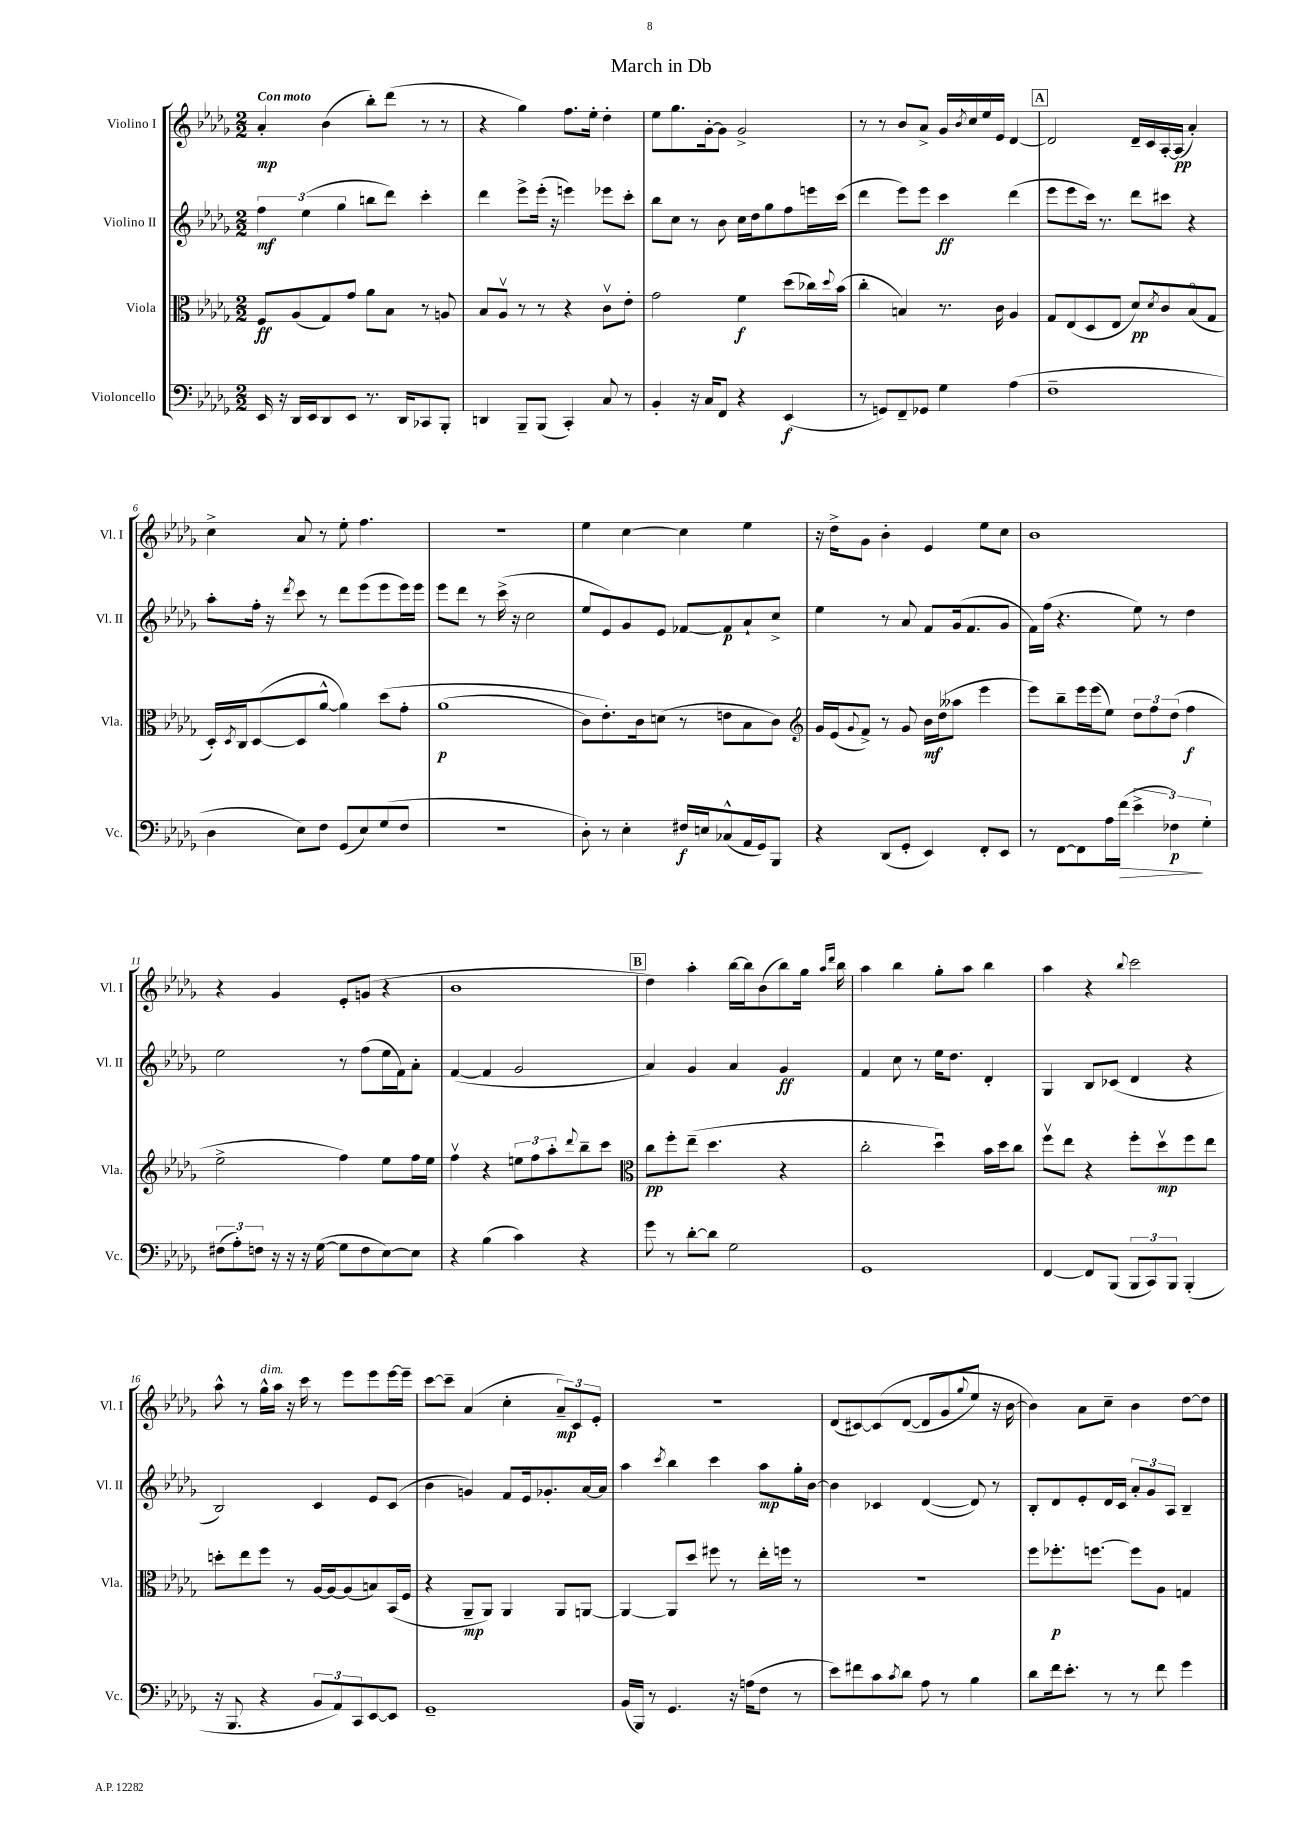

**kern	**kern	**kern	**kern
*staff4	*staff3	*staff2	*staff1
*clefF4	*clefC3	*clefG2	*clefG2
*k[b-e-a-d-g-]	*k[b-e-a-d-g-]	*k[b-e-a-d-g-]	*k[b-e-a-d-g-]
*M2/2	*M2/2	*M2/2	*M2/2
16EE-	8F	6ff	4a-'
16r	.	.	.
16DD-	(8A-	.	.
.	.	(6ee-	.
16EE-	.	.	.
8DD-	8G-)	.	(4b-
.	.	6gg-	.
8EE-	8g-	.	.
8.r	8a-	8bb	8bb-')
.	8B-	8ddd-)	(8ddd-
16DD-	.	.	.
8CC-	8r	4ccc'	8r
8BBB-'	8A	.	8r
=	=	=	=
4DD	8B-	4ddd-	4r
.	8A-v	.	.
8BBB-~	8r	8eee-^	4gg-)
(8BBB-	8r	(16eee-'	.
.	.	16r	.
4CC')	4r	4eee)	8.ff
.	.	.	16ee-'
8C	8cv	8eee-	4dd-'
8r	8e-'	8ccc'	.
=	=	=	=
4BB-'	2g-	8bb-	8ee-
.	.	8cc	8.gg-
16r	.	8r	.
16C	.	.	[16g-'
8FF	.	8b-	8g-]
4r	4f	16cc	2g-^
.	.	16dd-	.
.	.	8gg-	.
(4EE-	(8dd-	8ff	.
.	16cc-)	16eee	.
.	8qqdd-	.	.
.	(16b-	(16ccc	.
=	=	=	=
8r	4cc'	4ddd-	8r
8GG)	.	.	8r
8FF~	4B)	8eee-)	8b-
8GG-	.	8eee-	8a-^
4G-	8.r	4ccc	16g-
.	.	.	8qb-
.	.	.	16cc
.	.	.	16ee-
.	16c	.	16e-
(4A-	4A-	(4ddd-	[4d-
=	=	=	=
1F~	8G-	8eee-	2d-]
.	(8E-	8eee-	.
.	8D-	16ccc)	.
.	.	8.r	.
.	8E-	.	.
.	8d-)	8ddd-	16d-~
.	.	.	16c
.	8qd-	.	.
.	8c	8ccc#	[16A-'
.	.	.	(16A-]
.	(8B-o	4r	4a-')
.	8G-	.	.
=	=	=	=
4D-	16D-')	8aa-'	4cc^
.	8qD-	.	.
.	16C	.	.
.	([8D-	16ff'	.
.	.	16r	.
.	.	8qddd-	.
8E-)	8D-]	8ccc	8a-
8F	[8a-^^	8r	8r
(8GG-	4a-])	8ddd-	8ee-'
8E-)	.	(8eee-	4.ff
(8G-	&(8dd-	8eee-	.
8F	8g-'	16eee-)	.
.	.	16eee-	.
=	=	=	=
1r	(1a-	8eee-	1r
.	.	8ddd-	.
.	.	8r	.
.	.	(16ccc^	.
.	.	16r	.
.	.	2cc	.
=	=	=	=
8D-')	8c)	8ee-	4ee-
8r	8.e-'&)	8e-)	.
4E-'	.	8g-	[4cc
.	16c	.	.
.	(8d	8e-	.
16F#	8r	[8f-	4cc]
16E	.	.	.
(8C-^^	8e	8f-]	.
16AA-	8B-	8a-`	4ee-
16GG-)	.	.	.
8BBB-	8c)	8cc^	.
=	=	=	=
*	*clefG2	*	*
4r	16g-	4ee-	16r
.	(16e-	.	16dd-^
.	8qqg-	.	.
.	8f^)	.	8g-
(8DD-	8r	8r	4b-'
8GG-'	8g-	8a-	.
4EE-)	16b-	8f	4e-
.	(16dd-	.	.
.	8aa--	(16g-	.
.	.	8.f	.
8FF'	4eee-	.	8ee-
8EE-	.	8g-	8cc
=	=	=	=
8r	8eee-)	16f)	1b-
.	.	(16ff	.
[8FF	8bb-~	4.r	.
8FF]	16eee-	.	.
.	(16eee-	.	.
16A-	8ee-)	.	.
(16f	.	.	.
6e-^	12dd-	8ee-)	.
.	12ff	.	.
.	.	8r	.
6F-)	(12dd-	.	.
.	4ff	4dd-	.
6G-'	.	.	.
=	=	=	=
(12F#	2ee-^	2ee-	4r
12A-')	.	.	.
12F	.	.	.
16r	.	.	4g-
16r	.	.	.
16r	.	.	.
([16G-	.	.	.
8G-]	4ff)	8r	8e-'
8F	.	(8ff	(8g
[8E-)	8ee-	16ee-	4r
.	.	16f)	.
8E-]	16ff	8a-'	.
.	16ee-	.	.
=	=	=	=
4r	4ffv	([4f	1b-
(4B-	4r	4f]	.
4c)	12ee	2g-	.
.	12ff	.	.
.	12aa-'	.	.
.	8qqddd-	.	.
4r	8bb-~	.	.
.	8ccc	.	.
=	=	=	=
*	*clefC3	*	*
8g-	8cc	4a-)	4dd-)
8r	8ff'	.	.
[8d-'	(8ee-~	4g-	4aa-'
8d-]	4.dd-	.	.
2G-	.	4a-	[16bb-
.	.	.	16bb-]
.	.	.	(8b-
.	4r	4g-	8bb-)
.	.	.	16gg-
.	.	.	16qqaa-
.	.	.	16qqddd-
.	.	.	16bb-
=	=	=	=
1GG-	2cc'	4f	4aa-
.	.	8cc	4bb-
.	.	8r	.
.	4dd-u)	16ee-	8gg-'
.	.	8.dd-	.
.	.	.	8aa-
.	16b-	4d-'	4bb-
.	16dd-	.	.
.	8cc	.	.
=	=	=	=
[4FF	8ffv	4G-	4aa-
.	8ee-	.	.
8FF]	4r	8B-	4r
(8BBB-	.	(8c-	.
.	.	.	8qqbb-
12BBB-	8ff'	4d-	2ccc
12CC)	.	.	.
.	8dd-v	.	.
12BBB-	.	.	.
(4BBB-'	8ff	4r	.
.	8ee-	.	.
=	=	=	=
16r	8dd'	2B-)	8aa-^^
8.BBB-	.	.	.
.	8ee-	.	8r
4r	8ff	.	16gg-^^
.	.	.	16aa-
.	8r	.	16r
.	.	.	16ccc
12BB-	[16A-	4c	8r
.	16A-_	.	.
12AA-)	.	.	.
.	(8A-]	.	8eee-
12CC	.	.	.
[8EE-	8B)	8e-	8eee-
8EE-]	(16BB-	(8c	[16eee-
.	16F	.	16eee-~]
=	=	=	=
1GG-~	4r	4b-	[8ccc
.	.	.	8ccc~]
.	8AA-~	4g)	(4a-
.	8AA-)	.	.
.	4AA-	8f	4cc'
.	.	16e-	.
.	.	8.g-'	.
.	8AA-	.	12a-~)
.	.	.	12c
.	[8AA	[16a-	.
.	.	.	12e-'
.	.	16a-]	.
=	=	=	=
(16BB-	4AA_	4aa-	1r
16BBB-)	.	.	.
8r	.	.	.
.	.	8qccc	.
4.GG-	8AA]	4bb-	.
.	8dd-	.	.
.	8ff#	4ccc	.
16r	8r	.	.
(16A	.	.	.
8F	16ee-'	8aa-	.
.	16ff	.	.
8r	8r	16gg-'	.
.	.	[16b-	.
=	=	=	=
8e-)	1r	4b-]	(8d-
8f#	.	.	[8c#)
8c	.	4c-	&(8c#]
8qc	.	.	.
8d-	.	.	([8d-
8A-	.	([4d-	8d-]
8r	.	.	8g-
.	.	.	8qqgg-
4B-	.	8d-])	8ee-)
.	.	8r	16r
.	.	.	[16b-
=	=	=	=
8d-	8ff	8B-'	4b-]&)
16f	8.ff-'	8d-	.
8.e-'	.	.	.
.	.	8e-'	8a-
.	[8.ff	.	.
8r	.	16d-	8cc~
.	.	16c	.
8r	8ff]	12a-'	4b-
.	.	12g-	.
8f	8A-	.	.
.	.	12A-	.
4g-	4G	4B-~	[8dd-
.	.	.	8dd-]
==	==	==	==
*-	*-	*-	*-
